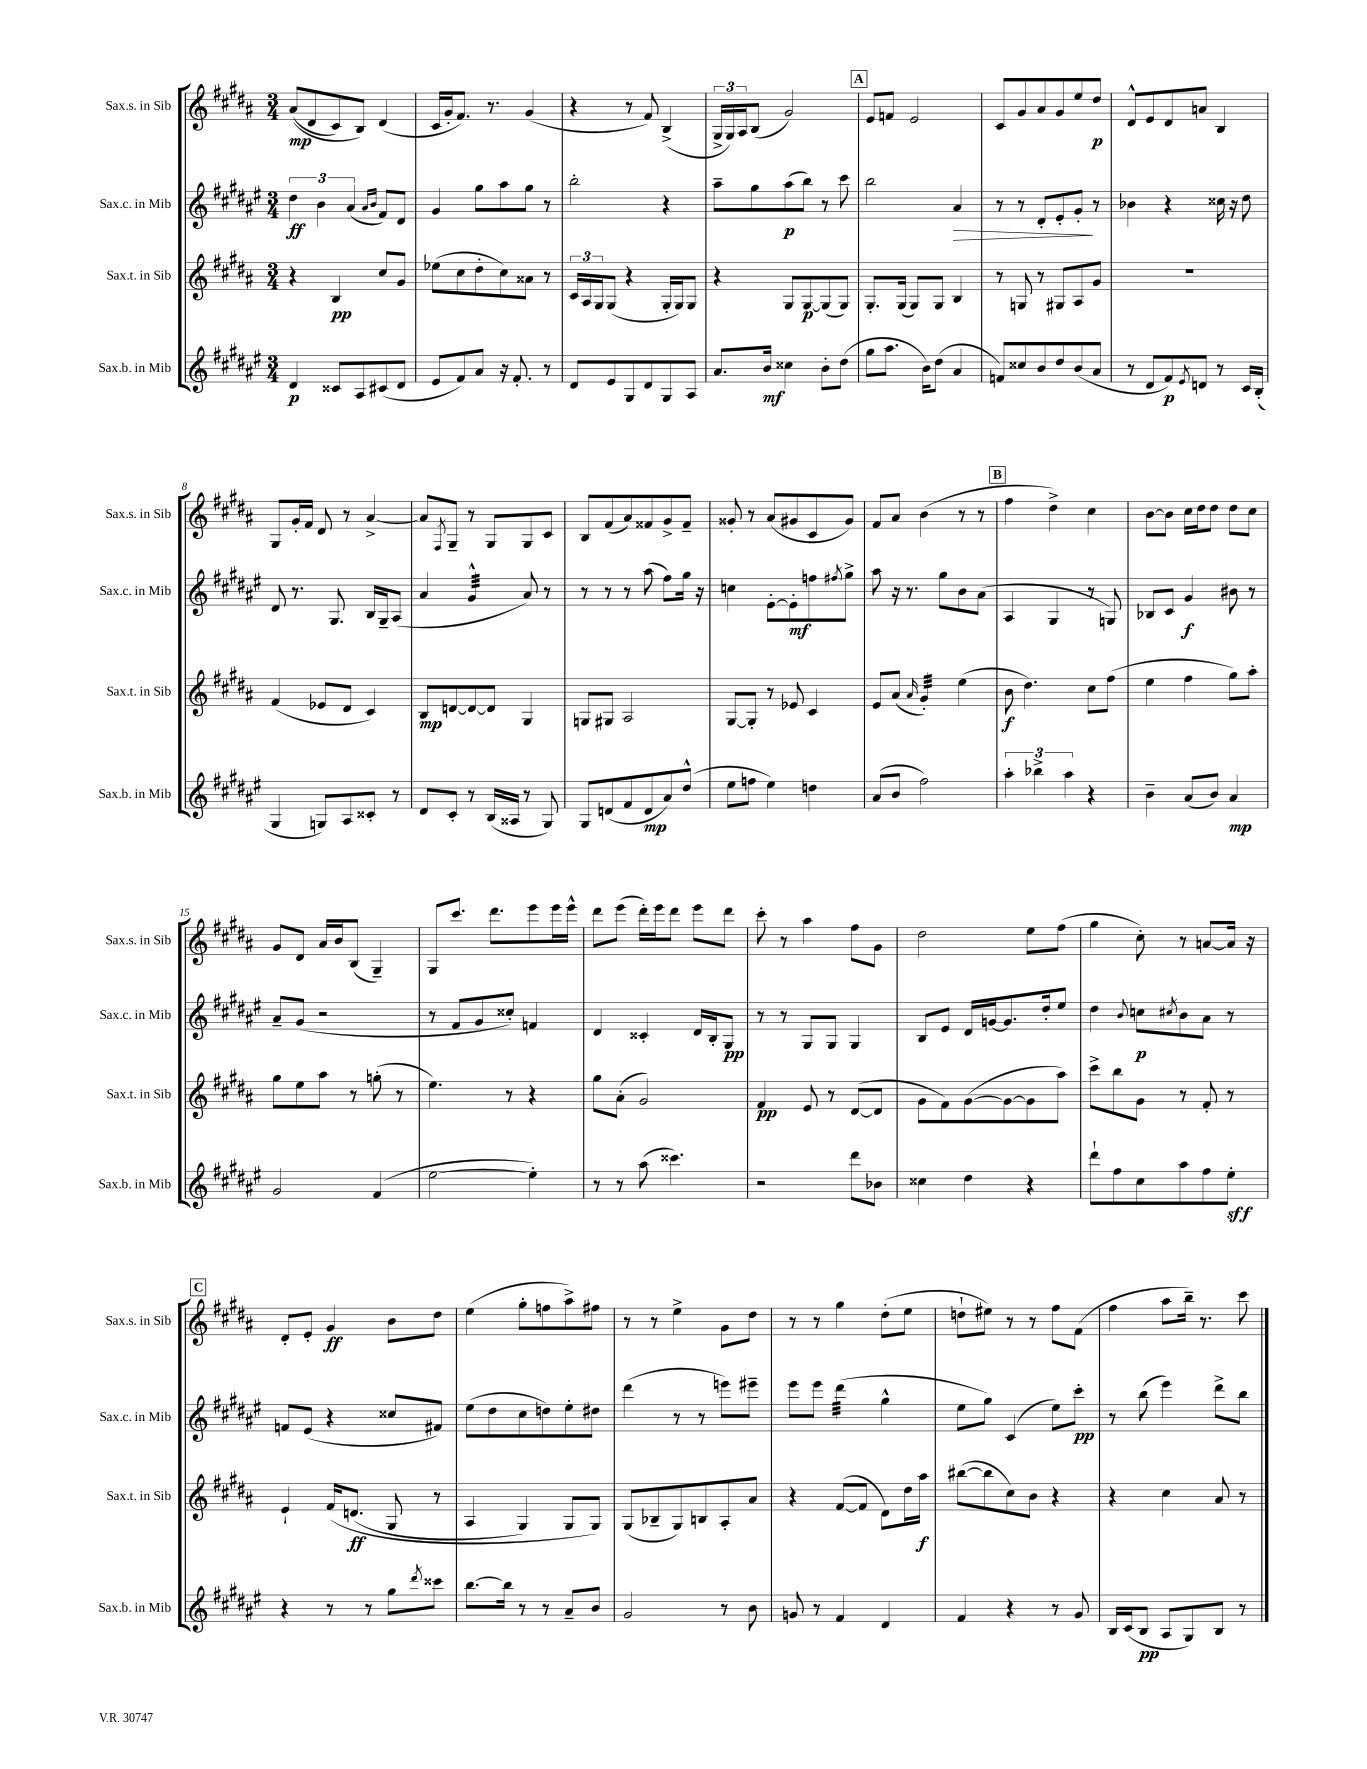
<<
\new StaffGroup <<
\new Staff = "s0" \with { instrumentName = "Sax.s. in Sib" shortInstrumentName = "Sax.s. in Sib" } {
    \clef treble \key b \major \numericTimeSignature \time 3/4
    ais'8\mp(\( dis'8 cis'8) b8\) dis'4( |
    cis'16 gis'16-. fis'8.) r8. gis'4( |
    r4 r8 fis'8) b4->( |
    \tuplet 3/2 { gis16-> gis16) ais16 } b8( gis'2) |
    \mark \markup { \box "A" } e'8 f'8 e'2 |
    cis'8 gis'8 ais'8 gis'8 e''8 dis''8\p |
    dis'8-^ e'8 dis'8 a'8 b4 |
    gis8 gis'16-. fis'16 dis'8 r8 ais'4~-> |
    ais'8 \acciaccatura { fis8 } gis8-- r8 gis8 gis8 cis'8 |
    b8 fis'8( ais'8) fisis'8 gis'8-> fisis'8-- |
    gisis'8-. r8 ais'8( gis'8 cis'8 gis'8) |
    fis'8 ais'8 b'4( r8 r8 |
    \mark \markup { \box "B" } fis''4 dis''4->) cis''4 |
    b'8~ b'8 cis''16 dis''16 dis''8 dis''8 cis''8 |
    gis'8 dis'8 ais'16 b'16 b8( gis4--) |
    gis8 cis'''8. dis'''8. e'''8 e'''16 e'''16-^ |
    dis'''8 e'''8( dis'''16-.) e'''16 dis'''8 e'''8 dis'''8 |
    cis'''8-. r8 ais''4 fis''8 gis'8 |
    dis''2 e''8 fis''8( |
    gis''4 cis''8-.) r8 a'8~ a'16 r16 |
    \mark \markup { \box "C" } dis'8-. e'8-. gis'4\ff b'8 dis''8 |
    e''4( gis''8-. f''8 ais''8->) fis''8 |
    r8 r8 e''4-> gis'8 dis''8 |
    r8 r8 gis''4 dis''8-.( e''8 |
    d''8-! eis''8) r8 r8 fis''8 fis'8( |
    fis''4 ais''8 b''16--) r8. cis'''8 \bar "|." |
}
\new Staff = "s1" \with { instrumentName = "Sax.c. in Mib" shortInstrumentName = "Sax.c. in Mib" } {
    \clef treble \key fis \major \numericTimeSignature \time 3/4
    \tuplet 3/2 { dis''4\ff b'4 ais'4( } \grace { ais'16 b'16 } fis'8) dis'8 |
    gis'4 gis''8 ais''8 gis''8 r8 |
    b''2-. r4 |
    ais''8-- gis''8 ais''8\p( b''8) r8 cis'''8 |
    \mark \markup { \box "A" } b''2 ais'4\> |
    r8 r8 dis'8-. eis'8-. gis'8-.\! r8 |
    bes'4 r4 cisis''16 r16 dis''8 |
    dis'8 r8. gis8. b16 gis16-- ais8( |
    ais'4 gis'4:32-^ ais'8) r8 |
    r8 r8 r8 ais''8( fis''8) gis''16 r16 |
    c''4 eis'8~-. eis'8-.\mf f''8 \acciaccatura { fis''8 } gis''8-> |
    ais''8 r16 r8. gis''8 b'8 ais'8( |
    \mark \markup { \box "B" } ais4 gis4 r8 g8) |
    bes8 cis'8 gis'4\f bis'8 r8 |
    ais'8-- gis'8( r2 |
    r8 fis'8 gis'8 cisis''8-.) f'4 |
    dis'4 cisis'4-. dis'16 b16-. gis8\pp |
    r8 r8 gis8 gis8 gis4 |
    b8 eis'8 dis'16 g'16~ g'8. dis''16-. eis''8 |
    dis''4 \appoggiatura { b'8 } c''8\p \acciaccatura { cis''8 } b'8 ais'8 r8 |
    \mark \markup { \box "C" } f'8 eis'8( r4 cisis''8 fis'8) |
    eis''8( dis''8 cis''8 d''8) eis''8-. dis''8 |
    dis'''4( r8 r8 e'''8) eis'''8-- |
    eis'''8 eis'''8 dis'''4:32( gis''4-^ |
    eis''8 gis''8) cis'4( eis''8) cis'''8-.\pp |
    r8 b''8( eis'''4) dis'''8-> b''8 \bar "|." |
}
\new Staff = "s2" \with { instrumentName = "Sax.t. in Sib" shortInstrumentName = "Sax.t. in Sib" } {
    \clef treble \key b \major \numericTimeSignature \time 3/4
    r4 b4\pp cis''8 gis'8 |
    ees''8( cis''8 dis''8-. cis''8) aisis'8 r8 |
    \tuplet 3/2 { cis'16 ais16 gis16 } gis8( r4 gis16-. gis16) gis8 |
    r4 gis8 gis8~\p gis8( gis8) |
    \mark \markup { \box "A" } gis8.-. gis16( gis8) gis8 b4 |
    r8 g8 r8 gis8 ais8 gis'8 |
    R2. |
    fis'4( ees'8 dis'8 cis'4) |
    b8\mp d'8~ d'8~ d'8 gis4 |
    g8 gis8 ais2 |
    gis8~ gis8-. r8 ees'8 cis'4 |
    e'8 ais'8( \grace { ais'16 } gis'4:32-.) e''4( |
    \mark \markup { \box "B" } b'8\f dis''4.) cis''8 fis''8( |
    e''4 fis''4 gis''8) ais''8-. |
    gis''8 e''8 ais''8 r8 g''8-.( r8 |
    e''4.) r8 r4 |
    gis''8 ais'8-.( gis'2) |
    fis'4\pp e'8 r8 dis'8~( dis'8 |
    gis'8 fis'8) gis'8~( gis'8~ gis'8 ais''8) |
    cis'''8-> b''8 gis'8 r8 fis'8-. r8 |
    \mark \markup { \box "C" } e'4-! fis'16\( d'8.\ff( gis8 r8 |
    ais4 gis4) gis8 gis8\) |
    gis8( bes8-- gis8) b8 ais8-. ais'8 |
    r4 fis'8~( fis'8 dis'8) dis''16 ais''16\f |
    bis''8~( bis''8 cis''8) b'8 r4 |
    r4 cis''4 ais'8 r8 \bar "|." |
}
\new Staff = "s3" \with { instrumentName = "Sax.b. in Mib" shortInstrumentName = "Sax.b. in Mib" } {
    \clef treble \key fis \major \numericTimeSignature \time 3/4
    dis'4\p cisis'8 ais8 cis'8( dis'8 |
    eis'8 fis'8) ais'8 r16 fis'8.-. r8 |
    dis'8 eis'8 gis8 dis'8 gis8 ais8 |
    ais'8. b'16\mf cisis''4 b'8-. dis''8( |
    \mark \markup { \box "A" } gis''8 ais''8. b'16) dis''8( ais'4 |
    f'8) cisis''8 b'8 dis''8 b'8( ais'8 |
    r8 dis'8 fis'8\p) \acciaccatura { eis'8 } d'8 r8 cis'16 b16-.( |
    gis4 g8) ais8 cisis'8-. r8 |
    dis'8 cis'8-. r8 b16( aisis16 r8 gis8) |
    gis8 d'8( fis'8 d'8\mp ais'8) dis''8-^( |
    eis''8 f''8 eis''4) d''4 |
    ais'8( b'8 fis''2) |
    \mark \markup { \box "B" } \tuplet 3/2 { ais''4-. bes''4-> ais''4 } r4 |
    b'4-- ais'8( b'8) ais'4\mp |
    gis'2 fis'4( |
    eis''2~ eis''4-.) |
    r8 r8 ais''8( cisis'''4.) |
    r2 dis'''8 bes'8 |
    cisis''4 dis''4 r4 |
    dis'''8-! fis''8 cis''8 ais''8 fis''8 eis''8-.\sff |
    \mark \markup { \box "C" } r4 r8 r8 gis''8 \acciaccatura { dis'''8 } cisis'''8 |
    b''8.~ b''16 r8 r8 ais'8-- b'8 |
    gis'2 r8 b'8 |
    g'8 r8 fis'4 dis'4 |
    fis'4 r4 r8 gis'8 |
    b16 cis'16( b8\pp ais8 gis8) b8 r8 \bar "|." |
}
>>
>>
